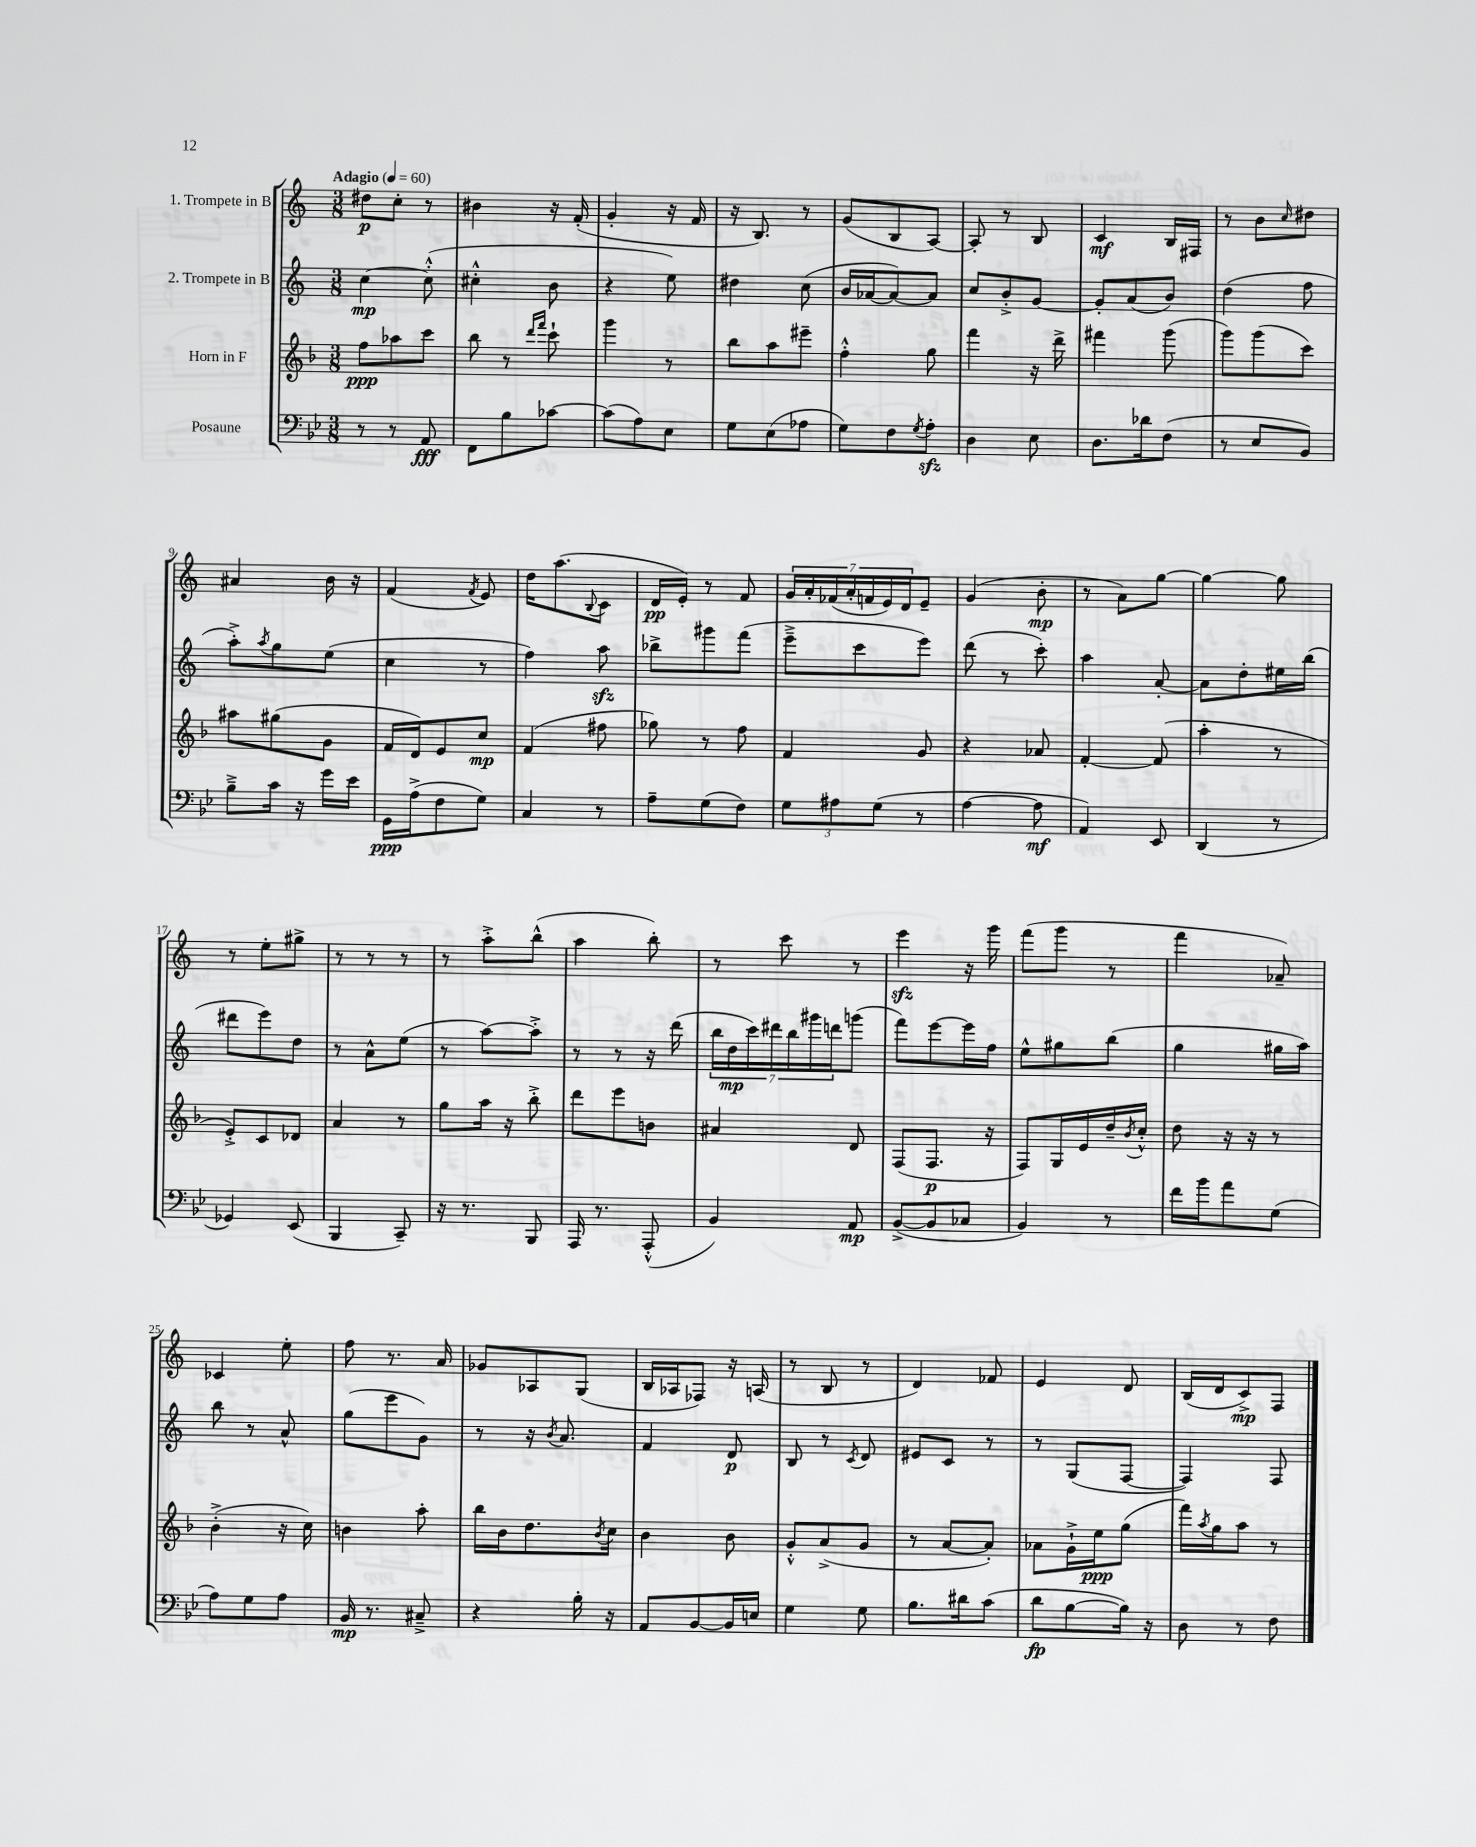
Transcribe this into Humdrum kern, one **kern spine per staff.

**kern	**dynam	**kern	**dynam	**kern	**dynam	**kern	**dynam
*part4	*part4	*part3	*part3	*part2	*part2	*part1	*part1
*staff4	*staff4	*staff3	*staff3	*staff2	*staff2	*staff1	*staff1
*I"Posaune	*	*I"Horn in F	*	*I"2. Trompete in B	*	*I"1. Trompete in B	*
*clefF4	*	*clefG2	*	*clefG2	*	*clefG2	*
*k[b-e-]	*	*k[b-]	*	*k[]	*	*k[]	*
*M3/8	*	*M3/8	*	*M3/8	*	*M3/8	*
*MM60	*	*MM60	*	*MM60	*	*MM60	*
=1	=1	=1	=1	=1	=1	=1	=1
!	!	!	!	!	!	!LO:TX:a:B:t=Adagio	!
8r	.	8ff\L	ppp	[4cc\	mp	8dd#X\L	p
8r	.	8aa-X\	.	.	.	8cc'\J	.
8AA/	fff	8ccc\J	.	(8cc'^^\]	.	8r	.
=2	=2	=2	=2	=2	=2	=2	=2
8FF\L	.	8bb-\	.	4cc#X'^^\	.	4b#X\	.
8B-\	.	8r	.	.	.	.	.
.	.	16qqddd/LL	.	.	.	.	.
.	.	16qqfff/JJ	.	.	.	.	.
[8c-X\J	.	8ccc`\	.	8b\	.	16r	.
.	.	.	.	.	.	(16f'/	.
=3	=3	=3	=3	=3	=3	=3	=3
(8c-\L]	.	4ggg\	.	4r	.	4g'/	.
8A\)	.	.	.	.	.	.	.
8E-\J	.	8r	.	8ee\)	.	16r	.
.	.	.	.	.	.	16f/	.
=4	=4	=4	=4	=4	=4	=4	=4
8G\L	.	8bb-\L	.	4dd#X\	.	16r	.
.	.	.	.	.	.	8.B/)	.
(8E-\	.	8aa\	.	.	.	.	.
8A-X\J	.	8eee#X~\J	.	(8cc\	.	8r	.
=5	=5	=5	=5	=5	=5	=5	=5
8G\L)	.	4ff'^^\	.	16b/LL	.	(8g/L	.
.	.	.	.	[16a-X/J	.	.	.
8F\	.	.	.	8a-/_)	.	8B/	.
8qG/	.	.	.	.	.	.	.
8Azz'\J	.	8gg\	.	8a-/J]	.	[8A/J)	.
=6	=6	=6	=6	=6	=6	=6	=6
4D\	.	4fff\	.	8cc/L	.	8A'/]	.
.	.	.	.	8b'^/	.	8r	.
8E-\	.	16r	.	[8g/J	.	8B/	.
.	.	16ddd^\	.	.	.	.	.
=7	=7	=7	=7	=7	=7	=7	=7
8.D\L	.	4fff#X\	.	8g'/L]	.	4c/	mf
.	.	.	.	(8a/	.	.	.
16d-X\k	.	.	.	.	.	.	.
(8F\J	.	(8ggg\	.	8b/J)	.	16B/LL	.
.	.	.	.	.	.	16F#X/JJ	.
=8	=8	=8	=8	=8	=8	=8	=8
8r	.	8ggg\L)	.	(4dd\	.	8r	.
8E-/L	.	(8ggg\	.	.	.	8b\L	.
.	.	.	.	.	.	16qqcc/	.
8BB-/J)	.	8ccc\J)	.	8ff\	.	8dd#X\J	.
!!LO:LB:g=z
=9	=9	=9	=9	=9	=9	=9	=9
8B-~^\L	.	8aa#X\L	.	8aa'^\L)	.	4a#X/	.
.	.	.	.	8qaa/	.	.	.
16c\Jk	.	(8gg#X\	.	8gg\	.	.	.
16r	.	.	.	.	.	.	.
16g\LL	.	8g\J	.	(8ee\J	.	16b\	.
16e-\JJ	.	.	.	.	.	16r	.
=10	=10	=10	=10	=10	=10	=10	=10
16GG\LL	ppp	16f/LL	.	4cc\	.	(4f/	.
(16A^\J	.	16d/J)	.	.	.	.	.
8F\	.	8e/	.	.	.	.	.
.	.	.	.	.	.	8qf/	.
8G\J)	.	8cc/J	mp	8r	.	8e/)	.
=11	=11	=11	=11	=11	=11	=11	=11
4C/	.	(4f/	.	4ff\)	.	16dd\KL	.
.	.	.	.	.	.	(8.aa\	.
.	.	.	.	.	.	8qqB/	.
8r	.	8ff#X\	.	8aazz\	.	8c\J	.
=12	=12	=12	=12	=12	=12	=12	=12
8A~\L	.	8gg-X\)	.	8bb-X^\L	.	16d/LL	pp
.	.	.	.	.	.	16e'/JJ)	.
(8G\	.	8r	.	8ggg#X\	.	8r	.
8F\J)	.	8ff\	.	(8fff\J	.	8f/	.
=13	=13	=13	=13	=13	=13	=13	=13
12G\L	.	4f/	.	8eee~^\L	.	28g/LL	.
.	.	.	.	.	.	28a'/	.
.	.	.	.	.	.	(28f-X/	.
12A#X\	.	.	.	.	.	.	.
.	.	.	.	.	.	28a'/	.
.	.	.	.	8ccc\	.	.	.
.	.	.	.	.	.	28fn/	.
(12G\J	.	.	.	.	.	.	.
.	.	.	.	.	.	28e/)	.
.	.	.	.	.	.	28d/J	.
8r	.	8g/	.	8eee\J)	.	8e~/J	.
=14	=14	=14	=14	=14	=14	=14	=14
[4A\	.	4r	.	(8ddd\	.	(4g/	.
.	.	.	.	8r	.	.	.
8A\]	mf	8a-X/	.	8ccc'\)	.	8b'\	mp
=15	=15	=15	=15	=15	=15	=15	=15
4AA/)	.	[4f'/	.	4aa\	.	8r	.
.	.	.	.	.	.	8a\L)	.
8EE-/	.	(8f/]	.	[8a'/	.	[8gg\J	.
=16	=16	=16	=16	=16	=16	=16	=16
(4DD/	.	4aa'\	.	8a\L]	.	4gg\_	.
.	.	.	.	8dd'\	.	.	.
8r	.	8r	.	16ee#X\L	.	8gg\]	.
.	.	.	.	(16bb\JJ	.	.	.
!!LO:LB:g=z
=17	=17	=17	=17	=17	=17	=17	=17
4GG-X/)	.	8e'^/L)	.	8ddd#X\L	.	8r	.
.	.	8c/	.	8eee\)	.	8ee'\L	.
(8EE-/	.	8d-X/J	.	8dd\J	.	8gg#X^\J	.
=18	=18	=18	=18	=18	=18	=18	=18
4BBB-/	.	4a/	.	8r	.	8r	.
.	.	.	.	8a^^\L	.	8r	.
8CC~/)	.	8r	.	(8ee\J	.	8r	.
=19	=19	=19	=19	=19	=19	=19	=19
16r	.	8gg\L	.	8r	.	8r	.
8.r	.	.	.	.	.	.	.
.	.	16aa\Jk	.	[8aa\L)	.	8aa'^\L	.
.	.	16r	.	.	.	.	.
8BBB-/	.	8bb-'^\	.	8aa'^\J]	.	(8bb^^\J	.
=20	=20	=20	=20	=20	=20	=20	=20
16AAA/	.	8ddd\L	.	8r	.	4aa\	.
8.r	.	.	.	.	.	.	.
.	.	8eee\	.	8r	.	.	.
(8AAA'^^/	.	8bn\J	.	16r	.	8bb'\)	.
.	.	.	.	(16ddd\	.	.	.
=21	=21	=21	=21	=21	=21	=21	=21
4BB-/)	.	4a#X/	.	28bb\LL	.	8r	.
.	.	.	.	28dd\	mp	.	.
.	.	.	.	28ccc\)	.	.	.
.	.	.	.	28ddd#X\	.	.	.
.	.	.	.	.	.	8ccc\	.
.	.	.	.	28bb\	.	.	.
.	.	.	.	28ggg#X\	.	.	.
.	.	.	.	28dddn\J	.	.	.
8AA/	mp	8d/	.	(8gggn\J	.	8r	.
=22	=22	=22	=22	=22	=22	=22	=22
([8BB-^/L	.	(8F/L	.	8fff\L)	.	4eeezz\	.
8BB-/]	.	8.F/J	p	[8eee\	.	.	.
8C-X/J	.	.	.	16eee\L]	.	16r	.
.	.	16r	.	16ff\JJ	.	16ggg\	.
=23	=23	=23	=23	=23	=23	=23	=23
4BB-/)	.	8F/L)	.	8ee^^\L	.	(8fff\L	.
.	.	16G/L	.	8gg#X\	.	8ggg\J	.
.	.	16e/	.	.	.	.	.
8r	.	16dd~/	.	(8bb\J	.	8r	.
.	.	8qb-/	.	.	.	.	.
.	.	16cc'^^/JJ	.	.	.	.	.
=24	=24	=24	=24	=24	=24	=24	=24
16f\LL	.	8dd\	.	4gg\	.	4fff\	.
16b-\J	.	.	.	.	.	.	.
8a\	.	16r	.	.	.	.	.
.	.	16r	.	.	.	.	.
(8G\J	.	8r	.	16gg#X\LL	.	8a-X~/)	.
.	.	.	.	16aa\JJ)	.	.	.
!!LO:LB:g=z
=25	=25	=25	=25	=25	=25	=25	=25
8A\L)	.	(4b-'^\	.	8bb\	.	4c-X/	.
8G\	.	.	.	8r	.	.	.
8A\J	.	16r	.	8a^^/	.	8ee'\	.
.	.	16cc\)	.	.	.	.	.
=26	=26	=26	=26	=26	=26	=26	=26
16BB-/	mp	4bn\	.	(8gg\L	.	8ff\	.
8.r	.	.	.	.	.	.	.
.	.	.	.	8eee\	.	8.r	.
8C#X~^/	.	8aa'\	.	8g\J)	.	.	.
.	.	.	.	.	.	16a/	.
=27	=27	=27	=27	=27	=27	=27	=27
4r	.	16bb-\LL	.	8r	.	8g-X/L	.
.	.	16b-\J	.	.	.	.	.
.	.	8.dd\	.	16r	.	8A-X/	.
.	.	.	.	8qb/	.	.	.
.	.	.	.	8.a/	.	.	.
16B-'\	.	.	.	.	.	(8G/J	.
.	.	8qb-/	.	.	.	.	.
16r	.	16cc\Jk	.	.	.	.	.
=28	=28	=28	=28	=28	=28	=28	=28
8AA/L	.	4b-\	.	4f/	.	16B/LL	.
.	.	.	.	.	.	16A-X/J	.
[8BB-/	.	.	.	.	.	8F-X/J)	.
16BB-/L]	.	8b-\	.	8d/	p	16r	.
16En/JJ	.	.	.	.	.	(16An/	.
=29	=29	=29	=29	=29	=29	=29	=29
4G\	.	8g'^^/L	.	8B/	.	8r	.
.	.	(8a^/	.	8r	.	8B/	.
.	.	.	.	8qc/	.	.	.
8G\	.	8g/J	.	8d/	.	8r	.
=30	=30	=30	=30	=30	=30	=30	=30
8.B-\L	.	8r	.	8e#X/L	.	4d/)	.
.	.	[8a/L	.	8c/J	.	.	.
16d#X\k	.	.	.	.	.	.	.
(8c\J	.	8a'/J])	.	8r	.	8f-X/	.
=31	=31	=31	=31	=31	=31	=31	=31
8d\L	fp	8a-X\L	.	8r	.	4e/	.
[8B-\	.	16g`^\L	.	(8G/L	.	.	.
.	.	16ee\J	ppp	.	.	.	.
16B-\Jk])	.	(8gg\J	.	[8F/J	.	8d/	.
16r	.	.	.	.	.	.	.
=32	=32	=32	=32	=32	=32	=32	=32
8D\	.	16fff\LL)	.	4F/])	.	(16B/LL	.
.	.	8qaa/	.	.	.	.	.
.	.	16gg\J	.	.	.	16d/J	.
8r	.	8aa\J	.	.	.	8c^/)	mp
8F\	.	8r	.	8F/	.	8F/J	.
==	==	==	==	==	==	==	==
*-	*-	*-	*-	*-	*-	*-	*-
